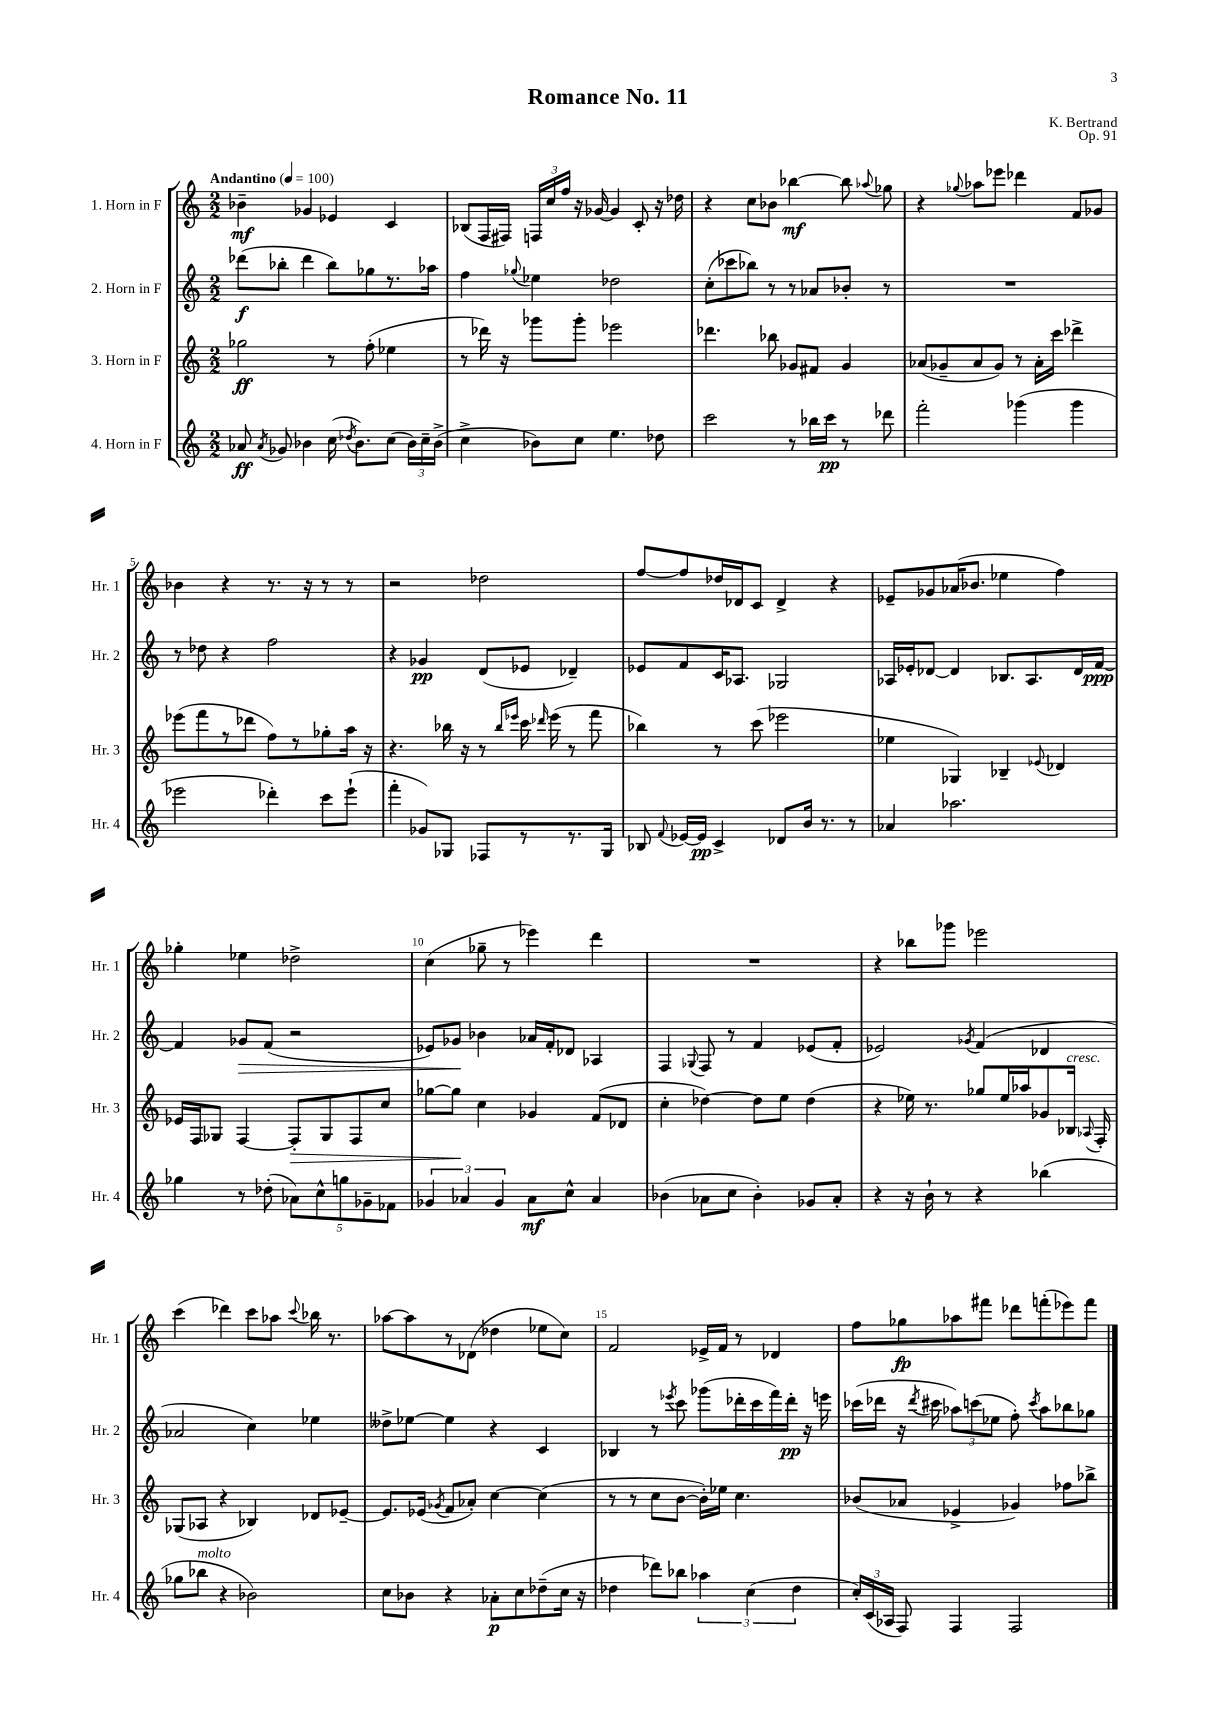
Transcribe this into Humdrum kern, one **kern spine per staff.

**kern	**kern	**kern	**kern
*staff4	*staff3	*staff2	*staff1
*clefG2	*clefG2	*clefG2	*clefG2
*k[]	*k[]	*k[]	*k[]
*M2/2	*M2/2	*M2/2	*M2/2
*MM100	*MM100	*MM100	*MM100
8a-/	2gg-\	(8ddd-\L	4b-~\
8qa-/	.	.	.
8g-/	.	8bb-'\J	.
4b-\	.	4ddd-\	4g-/
(16cc\	8r	8bb-\L)	4e-/
8qdd-/	.	.	.
8.b-\L)	.	.	.
.	(8ff'\	8gg-\	.
(8cc\J	4ee-\	8.r	4c/
24b-\LL)	.	.	.
24cc~\	.	.	.
.	.	16aa-\Jk	.
(24b-^\JJ	.	.	.
=	=	=	=
4cc^\	8r	4ff\	(8B-/L
.	16ddd-\)	.	16F/L
.	16r	.	16F#/JJ)
.	.	8qqgg-/	.
8b-\L)	8ggg-\L	4ee-\	24F/LL
.	.	.	24cc/
.	.	.	24ff/JJ
8cc\J	8ggg-'\J	.	16r
.	.	.	[16g-/
4.ee\	2eee-\	2dd-\	4g-/]
.	.	.	8c'/
8dd-\	.	.	16r
.	.	.	16dd-\
=	=	=	=
2ccc\	4.ddd-\	(8cc'\L	4r
.	.	8ccc-\	.
.	.	8bb-\J)	8cc\L
.	8bb-\	8r	8b-\J
8r	8g-/L	8r	[4bb-\
16bb-\LL	8f#/J	8a-/L	.
16ccc\JJ	.	.	.
8r	4g-/	8b-'/J	8bb-\]
.	.	.	8qqaa-/
8ddd-\	.	8r	8gg-\
=	=	=	=
2fff'\	(8a-/L	1r	4r
.	8g-~/	.	.
.	.	.	8qqgg-/
.	8a-/	.	8aa-\L
.	8g-/J)	.	8eee-\J
(4ggg-\	8r	.	4ddd-\
.	16a-'\LL	.	.
.	16ccc\JJ	.	.
4ggg-\	4ddd-^\	.	8f/L
.	.	.	8g-/J
=	=	=	=
2eee-\	(8eee-\L	8r	4b-\
.	8fff\	8dd-\	.
.	8r	4r	4r
.	8ddd-\J	.	.
4ddd-'\)	8ff\L)	2ff\	8.r
.	8r	.	.
.	.	.	16r
8ccc\L	8gg-'\	.	8r
(8eee-`\J	16aa\Jk	.	8r
.	16r	.	.
=	=	=	=
4fff'\	4.r	4r	2r
8g-/L)	.	4g-/	.
8G-/J	16bb-\	.	.
.	16r	.	.
8F-/L	8r	(8d/L	2dd-\
.	16qqbb-/LL	.	.
.	16qqeee-/JJ	.	.
8r	16ccc\	8e-/J	.
.	16qqddd-/	.	.
.	(16eee-\	.	.
8.r	8r	4d-~/)	.
.	8fff\	.	.
16G-/Jk	.	.	.
=	=	=	=
8B-/	4bb-\)	8e-/L	[8ff/L
8qqf/	.	.	.
[16e-/LL	.	8f/	8ff/]
16e-/]JJ	.	.	.
4c^/	8r	16c/K	16dd-/L
.	.	8.A-/J	16d-/J
.	(8ccc\	.	8c/J
8d-/L	2eee-\	2G-/	4d-^/
16b/Jk	.	.	.
8.r	.	.	.
.	.	.	4r
8r	.	.	.
=	=	=	=
4a-/	4ee-\	16A-/LL	8e-~/L
.	.	16e-'/J	.
.	.	[8d-/J	8g-/
2.aa-\	4G-/)	4d-/]	(16a-/K
.	.	.	8.b-/J
.	4B-~/	8.B-/L	4ee-\
.	.	8.A-/	.
.	8qqe-/	.	.
.	4d-/	.	4ff\)
.	.	16d-/L	.
.	.	[16f/JJ	.
=	=	=	=
4gg-\	16e-/LL	4f/]	4gg-'\
.	16F/J	.	.
.	8G-/J	.	.
8r	[4F/	8g-/L	4ee-\
(8dd-'\	.	(8f/J	.
10a-\L)	8F'/]L	2r	2dd-^\
10cc^^\	.	.	.
.	8G-/	.	.
10gg\	.	.	.
.	8F/	.	.
10g-~\	.	.	.
.	8cc/J	.	.
10f-\J	.	.	.
=	=	=	=
6g-/	[8gg-\L	8e-/L)	(4cc\
.	8gg-\]J	8g-/J	.
6a-/	.	.	.
.	4cc\	4b-\	8gg-~\
6g-/	.	.	.
.	.	.	8r
8a-\L	4g-/	16a-/LL	4eee-\)
.	.	16f'/J	.
8cc^^\J	.	8d-/J	.
4a-/	(8f/L	4A-/	4ddd\
.	8d-/J	.	.
=	=	=	=
(4b-\	4cc'\	4F/	1r
.	.	8qqG-/	.
8a-\L	[4dd-\)	8F/	.
8cc\J	.	8r	.
4b-'\)	8dd-\]L	4f/	.
.	8ee\J	.	.
8g-/L	(4dd-\	(8e-/L	.
8a-'/J	.	8f'/J	.
=	=	=	=
4r	4r	2e-/)	4r
16r	16ee-\)	.	8bb-\L
16b`\	8.r	.	.
8r	.	.	8ggg-\J
.	.	8qg-/	.
4r	8gg-/L	(4f/	2eee-\
.	16ee-/L	.	.
.	16aa-/J	.	.
(4bb-\	8g-/	4d-/	.
.	16B-/Jk	.	.
.	8qqA-/	.	.
.	16F'/	.	.
=	=	=	=
8gg-\L	(8G-/L	2a-/	(4ccc\
8bb-\J	8A-/J	.	.
4r	4r	.	4ddd-\)
2b-\)	4B-/)	4cc\)	8ccc\L
.	.	.	8aa-\J
.	.	.	8qqccc/
.	8d-/L	4ee-\	16bb-\
.	.	.	8.r
.	[8e-~/J	.	.
=	=	=	=
8cc\L	8.e-/]L	8dd--^\L	[8aa-\L
8b-\J	.	[8ee-\J	8aa-\]
.	(16e-/Jk	.	.
.	8qg-/	.	.
4r	8f/L	4ee-\]	8r
.	8a-'/J)	.	(8d-\J
8a-'\L	[4cc\	4r	4dd-\
8cc\	.	.	.
(8dd-~\	(4cc\]	4c/	8ee-\L
16cc\Jk	.	.	8cc\J)
16r	.	.	.
=	=	=	=
4dd-\	8r	4B-/	2f/
.	8r	.	.
8ddd-\L)	8cc\L	8r	.
.	.	8qeee-/	.
8bb-\J	[8b\J	8ccc\	.
6aa-\	16b'\]LL)	(8ggg-\L	16e-^/LL
.	16ee-\JJ	.	16f/JJ
.	4.cc\	16ddd-'\L	8r
(6cc\	.	.	.
.	.	16ccc\	.
.	.	16fff\)	4d-/
.	.	16ddd-'\JJ	.
6dd-\	.	.	.
.	.	16r	.
.	.	16eee\	.
=	=	=	=
24cc'/LL)	(8b-/L	(16ccc-\LL	8ff\L
(24c/	.	.	.
.	.	16ddd-\JJ	.
24A-/JJ	.	.	.
8F/)	8a-/J	16r	8gg-\
.	.	8qddd-/	.
.	.	16ccc#\	.
4F/	4e-^/	12aa-\L)	8aa-\
.	.	(12ccc\	.
.	.	.	8fff#\J
.	.	12ee-\J	.
2F/	4g-/)	8ff'\)	8ddd-\L
.	.	8qccc/	.
.	.	8aa-\L	(8fff'\
.	8ff-\L	8bb-\	8eee-\)
.	8bb-^\J	8gg-\J	8fff\J
==	==	==	==
*-	*-	*-	*-
